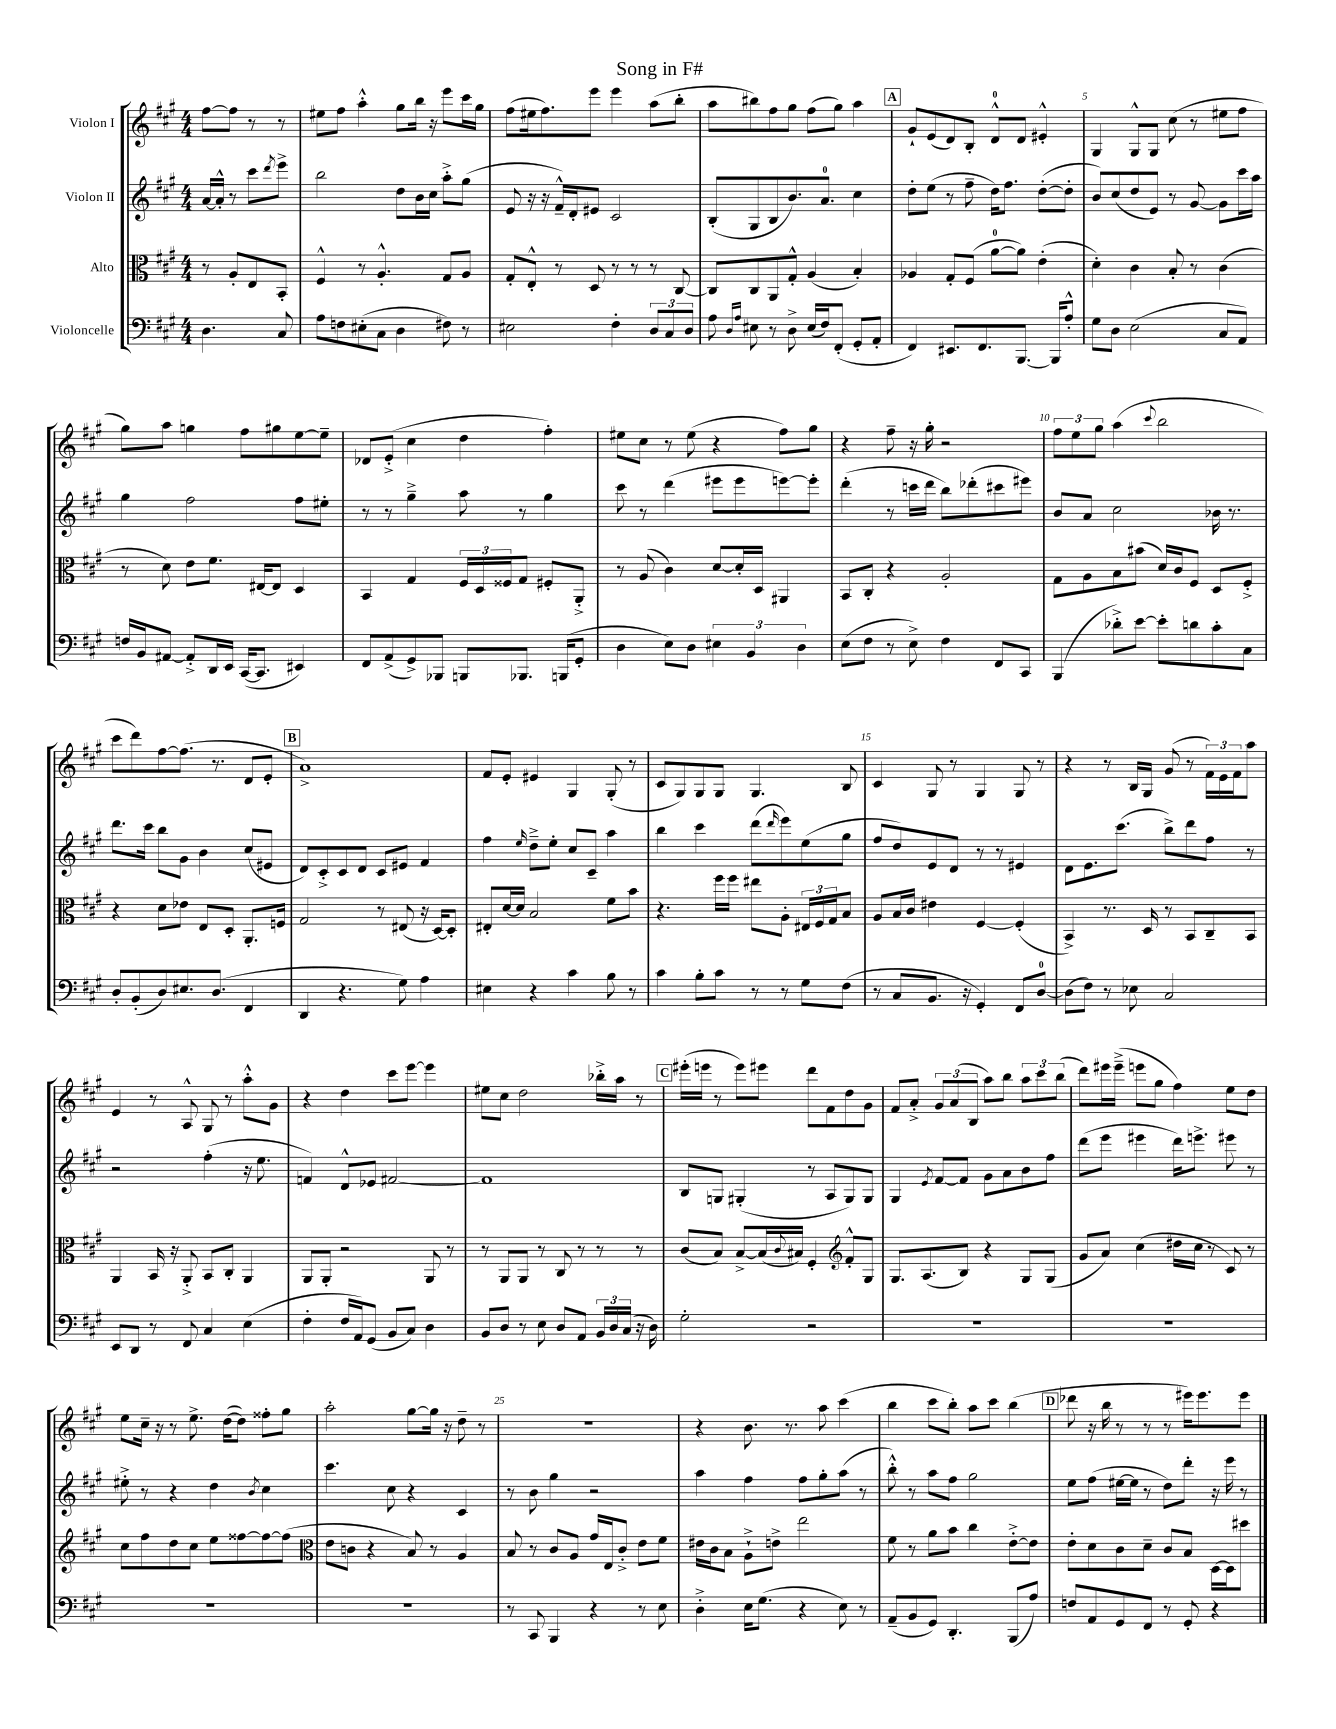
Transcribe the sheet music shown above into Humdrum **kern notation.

**kern	**kern	**kern	**kern
*staff4	*staff3	*staff2	*staff1
*clefF4	*clefC3	*clefG2	*clefG2
*k[f#c#g#]	*k[f#c#g#]	*k[f#c#g#]	*k[f#c#g#]
*M4/4	*M4/4	*M4/4	*M4/4
4.D	8r	[16a	[8ff#
.	.	16a'^^]	.
.	8A'	8r	8ff#]
.	8E	8ccc#	8r
.	.	8qddd	.
8C#	8BB'	8eee^	8r
=	=	=	=
8A	4F#^^	2bb	8ee#
8F	.	.	8ff#
(8E#'	8r	.	4aa'^^
8C#	4.A'^^	.	.
4D	.	8dd	8gg#
.	.	16b	16bb
.	.	16cc#	16r
8F#)	8G#	8aa'^	8eee
8r	8A	(8gg#	16ccc#
.	.	.	16gg#
=	=	=	=
2E#	8G#'	8e	(8ff#
.	8E'^^	16r	16ee#
.	.	16r	8.ff#)
.	8r	16f#~^^)	.
.	.	16d'	.
.	8D	8e#	8eee
4F#'	8r	2c#	4eee
.	8r	.	.
12D	8r	.	(8aa
12C#	.	.	.
.	[8C#	.	8bb'
12D	.	.	.
=	=	=	=
8A	8C#]	(8B'	8aa
16qqD	.	.	.
16qqA	.	.	.
8E#	8C#	8G#	8bb#)
8r	8AA	8B	8ff#
8D^	8G#'^^	8.b)	8gg#
(16E#	(4A	.	(8ff#
16F#)	.	8.a	.
(8FF#'	.	.	8gg#)
8GG#'	4B')	4cc#	4aa
8AA'	.	.	.
=	=	=	=
4FF#)	4A-	8dd'	8g#`
.	.	(8ee	(8e
8.EE#	8G#'	8r	8d)
.	(8F#	8ff#~	8B'
8.FF#	.	.	.
.	[8a	16dd)	8d^^
.	.	8.ff#	.
[8.BBB	8a])	.	8d
.	(4e'	([8dd'	4e#'^^
16BBB]	.	.	.
8A'^^	.	8dd']	.
=	=	=	=
8G#	4d')	8b)	4G#
8D	.	(8cc#	.
(2E	4c#	8dd	8G#^^
.	.	8e)	8G#
.	8B'	8r	(8cc#
.	8r	[8g#	8r
8C#	(4c#	8g#]	8ee#
8AA)	.	16ccc#	8ff#
.	.	16aa	.
=	=	=	=
16F	8r	4gg#	8gg#)
16BB	.	.	.
[8AA#	8d)	.	8aa
8AA#'^]	8e	2ff#	4gg
16DD	8.f#	.	.
16EE	.	.	.
([16CC#	.	.	8ff#
8.CC#]	[16E#	.	.
.	8E#]	.	8gg#
4EE#)	4D	8ff#	[8ee
.	.	8ee#'	8ee~]
=	=	=	=
8FF#	4BB	8r	8d-
(8AA^	.	8r	(8e'^
8GG#^)	4G#	4gg#~^	4cc#
8BBB-	.	.	.
8BBB	24F#	8aa	4dd
.	24D	.	.
.	24F##	.	.
8.BBB-	8G#	8r	.
.	8F#'	4gg#	4ff#')
(16BBB	.	.	.
8GG#'	8AA'^	.	.
=	=	=	=
4D	8r	8ccc#	8ee#
.	(8A	8r	8cc#
8E)	4c#)	(4ddd	8r
8D	.	.	(8ee#
6E#	[8d	8eee#	4r
.	16d']	8eee#	.
6BB	.	.	.
.	16D	.	.
.	4AA#	[8eee)	8ff#)
6D	.	.	.
.	.	8eee']	8gg#
=	=	=	=
(8E	8BB	(4ddd'	4r
8F#	8C#'	.	.
8r	4r	8r	8ff#~
8E^)	.	16ccc	16r
.	.	16ddd	16gg#'
4F#	2A'	8bb)	2r
.	.	(8ddd-'	.
8FF#	.	8ccc#	.
8CC#	.	8eee#)	.
=	=	=	=
(4BBB	8G#	8b	12ff#
.	.	.	12ee
.	8A	8a	.
.	.	.	12gg#
8d-'^)	8B	2cc#	(4aa
[8e	(8b#	.	.
.	.	.	8qqccc#
8e']	16d)	.	2bb
.	16c#	.	.
8d	8F#	.	.
8c#'	8D	16b-	.
.	.	8.r	.
8C#	8F#'^	.	.
=	=	=	=
8D'	4r	8.ddd	8ccc#
(8BB'	.	.	8ddd)
.	.	16ccc#	.
8D)	8d	8bb	[8ff#
8.E#	8e-	8g#	(8.ff#]
.	8E	4b	.
(8.D	.	.	8.r
.	8D'	.	.
4FF#	8.AA'	(8cc#	8d
.	.	8e#	8e'
.	16F	.	.
=	=	=	=
4DD	2G#	8d)	1a^)
.	.	8c#'^	.
4.r	.	8c#	.
.	.	8d	.
.	8r	8c#	.
8G#)	(8E#	8e#	.
4A	16r	4f#	.
.	[16D)	.	.
.	8D']	.	.
=	=	=	=
4E#	8E#'	4ff#	8f#
.	[16d	.	8e'
.	16d]	.	.
.	.	16qqee	.
4r	2B	8dd~^	4e#
.	.	8ee'	.
4c#	.	8cc#	4G#
.	.	8c#~	.
8B	8f#	4aa	(8G#'
8r	8b	.	8r
=	=	=	=
4c#	4.r	4bb	8c#
.	.	.	8G#)
8B'	.	4ccc#	8G#
8c#	16ff#	.	8G#
.	16ff#	.	.
8r	8ee#	(8ddd	4.G#
.	.	16qqddd	.
8r	8A'	8eee)	.
8G#	24E#	(8ee	.
.	24F#	.	.
.	24G#	.	.
(8F#	8B	8gg#	8B
=	=	=	=
8r	8A	8ff#	4c#
8C#	16B	8dd)	.
.	16c#	.	.
8.BB	4e#	8e	8G#
.	.	8d	8r
16r	.	.	.
4GG#')	[4F#	8r	4G#
.	.	8r	.
8FF#	(4F#']	4e#	8G#
[8D	.	.	8r
=	=	=	=
(8D]	4BB^)	8d	4r
8F#)	.	8.e	.
8r	8.r	.	8r
.	.	(8.ccc#	.
8E-	.	.	16B
.	16D	.	16G#
2C#	8r	8bb^)	(8g#
.	8BB	8ddd	8r
.	8C#~	8ff#	24f#)
.	.	.	24e
.	.	.	24f#
.	8BB	8r	8aa
=	=	=	=
8EE	4AA	2r	4e
8DD	.	.	.
8r	16BB	.	8r
.	16r	.	.
8FF#	8AA'^	.	8A^^
4C#	8BB	(4ff#'	8G#
.	8C#'	.	8r
(4E	4AA	16r	8aa'^^
.	.	8.ee	.
.	.	.	8g#
=	=	=	=
4F#'	8AA	4f)	4r
.	8AA'	.	.
16F#	2r	8d^^	4dd
16AA)	.	.	.
(8GG#	.	8e-	.
8BB	.	[2f#	8ccc#
8C#)	.	.	[8eee
4D	8AA	.	4eee]
.	8r	.	.
=	=	=	=
8BB	8r	1f#]	8ee#
8D	8AA	.	8cc#
8r	8AA	.	2dd
8E	8r	.	.
8D	8C#	.	.
8AA	8r	.	.
24BB	8r	.	16bb-'^
24D	.	.	.
.	.	.	16aa
(24C#	.	.	.
16r	8r	.	8r
16D)	.	.	.
=	=	=	=
2G#'	(8c#	8B	(16eee#'
.	.	.	16eee
.	8B)	8G	8r
.	[8B^	(4G#'	8eee)
.	(16B]	.	8eee#
.	8qqc#	.	.
.	16B#)	.	.
2r	4F#'	8r	8ddd
.	.	8A	8f#
*	*clefG2	*	*
.	8f#'^^	8G#)	8dd
.	8G#	8G#	8g#
=	=	=	=
1r	8.G#	4G#	8f#
.	.	.	8a'^
.	(8.A	.	.
.	.	8qe	.
.	.	[8f#	12g#
.	.	.	(12a
.	8B)	8f#]	.
.	.	.	12B
.	4r	8g#	8aa)
.	.	8a	8bb
.	8G#	8b	12aa
.	.	.	12ccc#
.	(8G#	8ff#	.
.	.	.	(12bb
=	=	=	=
1r	8g#	(8ddd	8ddd)
.	8a)	8eee	16eee#
.	.	.	(16eee#~^
.	(4cc#	4eee#	8eee
.	.	.	8gg#
.	16dd#	16ddd)	4ff#)
.	16cc#	8.eee^	.
.	8r	.	.
.	8c#)	8eee#	8ee
.	8r	8r	8dd
=	=	=	=
1r	8cc#	8ee#'^	8ee
.	8ff#	8r	16cc#~
.	.	.	16r
.	8dd	4r	8r
.	8cc#	.	8.ee^
.	8ee	4dd	.
.	.	.	([16dd
.	[8ff##	.	8dd])
.	.	8qb	.
.	8ff##_	4cc#	8ff##'
.	(8ff##]	.	8gg#
=	=	=	=
*	*clefC3	*	*
1r	8e	4.ccc#	2aa'
.	8c	.	.
.	4r	.	.
.	.	8cc#	.
.	8B)	4r	[8gg#
.	8r	.	16gg#]
.	.	.	16r
.	4A	4c#	8dd~
.	.	.	8r
=	=	=	=
8r	8B	8r	1r
8CC#	8r	8b	.
4BBB	8c#	4gg#	.
.	8A	.	.
4r	16g#	2r	.
.	16E	.	.
.	8c#'^	.	.
8r	8e	.	.
8E	8f#	.	.
=	=	=	=
4D'^	16e#	4aa	4r
.	16c#	.	.
.	8B	.	.
16E	8A`^	4ff#	8.b
(8.G#	.	.	.
.	8e^	.	.
.	.	.	8.r
4r	2ee	8ff#	.
.	.	8gg#'	8aa
8E)	.	(8aa	(4ccc#
8r	.	8r	.
=	=	=	=
(8AA~	8f#	8bb'^^)	4bb
8BB	8r	8r	.
8GG#)	8a	8aa	8ccc#
4.DD'	8b	8ff#	8bb')
.	4cc#	2gg#	8aa
.	.	.	8ccc#
(8BBB	[8e'^	.	(4bb
8A)	8e]	.	.
=	=	=	=
8F	8e'	8ee	8ddd-
8AA	8d	(8ff#	16r
.	.	.	16bb
8GG#	8c#	[16ee#	8r
.	.	16ee#]	.
8FF#	8d~	8r	8r
8r	8c#	8dd)	8r
8GG#'	8B	8ddd'	16eee#)
.	.	.	8.eee#
4r	[16D	16r	.
.	16D]	16eee	.
.	8dd#	8r	8eee#
==	==	==	==
*-	*-	*-	*-
